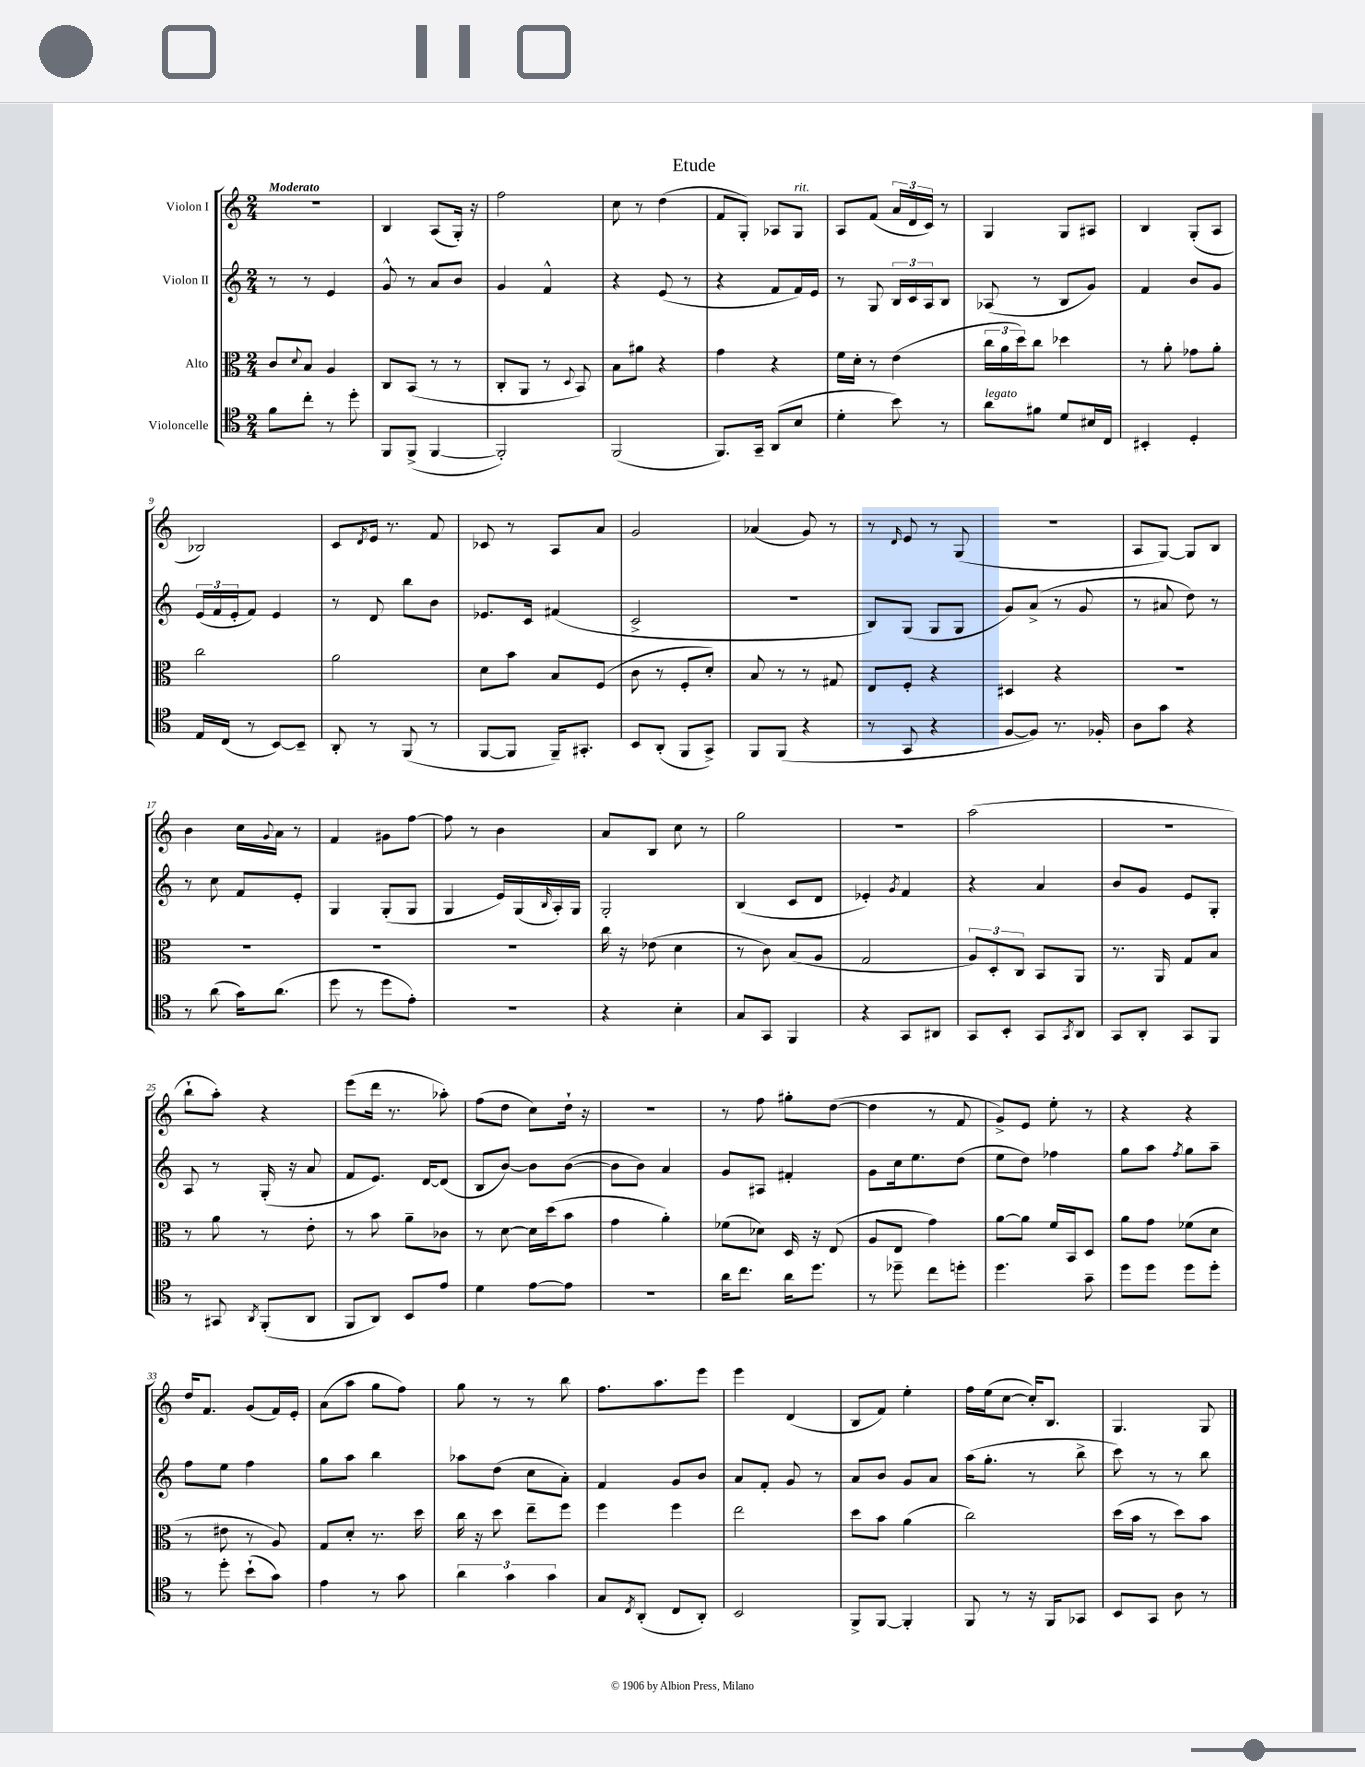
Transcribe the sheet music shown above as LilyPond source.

\header { title = "Etude" }
<<
\new StaffGroup <<
\new Staff = "s0" \with { instrumentName = "Violon I" } {
    \clef treble \key c \major \numericTimeSignature \time 2/4 \tempo "Moderato"
    R2 |
    b4 a8( g16-.) r16 |
    f''2 |
    c''8 r8 d''4( |
    f'8 g8-.) aes8 g8^\markup { \italic "rit." } |
    a8 f'8( \tuplet 3/2 { a'16 d'16 c'16) } r8 |
    g4 g8 ais8 |
    b4 g8-.( a8 |
    bes2) |
    c'8 \acciaccatura { d'8 } e'16 r8. f'8 |
    ces'8 r8 a8 a'8 |
    g'2 |
    aes'4( g'8) r8 |
    r8 \grace { d'16 } e'8 r8 g8( |
    R2 |
    a8 g8~) g8 b8 |
    b'4 c''16 \appoggiatura { g'8 } a'16 r8 |
    f'4 gis'8 f''8~ |
    f''8 r8 b'4 |
    a'8 b8 c''8 r8 |
    g''2 |
    R2 |
    a''2( |
    R2 |
    b''8-! a''8-.) r4 |
    e'''8( d'''16 r8. aes''8-.) |
    f''8( d''8 c''8) d''16-! r16 |
    R2 |
    r8 f''8 gis''8-. d''8~( |
    d''4 r8 f'8 |
    g'8->) e'8 e''8-. r8 |
    r4 r4 |
    d''16 f'8. g'8( f'16) e'16-. |
    a'8( a''8 g''8 f''8) |
    g''8 r8 r8 b''8 |
    f''8. a''8. e'''8 |
    e'''4 d'4( |
    b8 f'8) e''4-. |
    f''16 e''16( c''8~ c''16-.) b8. |
    g4. g8 \bar "|." |
}
\new Staff = "s1" \with { instrumentName = "Violon II" } {
    \clef treble \key c \major \numericTimeSignature \time 2/4
    r8 r8 e'4 |
    g'8-^ r8 a'8 b'8 |
    g'4 f'4-^ |
    r4 e'8( r8 |
    r4 f'8 f'16) e'16 |
    r8 g8 \tuplet 3/2 { b16 c'16 a16 } b8 |
    aes8( r8 b8 g'8) |
    f'4 b'8 g'8 |
    \tuplet 3/2 { e'16( f'16 e'16-. } f'8) e'4 |
    r8 d'8 b''8 b'8 |
    ees'8. c'16 fis'4( |
    c'2-> |
    r2 |
    b8) g8( g8 g8 |
    g'8) a'8->( r8 g'8 |
    r8 ais'8 d''8) r8 |
    r8 c''8 f'8 e'8-. |
    g4 g8-.( g8 |
    g4 e'16) g16( \grace { b16 } a16-.) g16 |
    g2-. |
    b4( c'8 d'8 |
    ees'4-.) \acciaccatura { g'8 } f'4 |
    r4 a'4 |
    b'8 g'8 e'8 g8-. |
    a8 r8 g16-.( r16 a'8 |
    f'8 e'8.) d'16~ d'8( |
    b8 b'8~) b'8 b'8~( |
    b'8 b'8) a'4 |
    g'8 ais8 fis'4-. |
    g'8 c''16 e''8. d''8( |
    e''8 d''8) fes''4 |
    g''8 a''8 \acciaccatura { f''8 } g''8 a''8-- |
    f''8 e''8 f''4 |
    g''8 a''8 b''4 |
    aes''8 d''8( c''8 a'8-.) |
    f'4 g'8 b'8 |
    a'8 f'8-. g'8 r8 |
    a'8 b'8 g'8 a'8 |
    a''16( g''8.-. r8 b''8-> |
    c'''8) r8 r8 b''8 \bar "|." |
}
\new Staff = "s2" \with { instrumentName = "Alto" } {
    \clef alto \key c \major \numericTimeSignature \time 2/4
    c'8 \appoggiatura { d'8 } b8 a4 |
    c8 b,8( r8 r8 |
    c8-. a,8 r8 \appoggiatura { d8 } b,8) |
    b8 ais'8 r4 |
    g'4 r4 |
    f'16 d'16-. r8 e'4( |
    \tuplet 3/2 { c''16 a'16 d''16) } c''8 des''4 |
    r8 a'8-. ges'8 a'8-. |
    c''2 |
    a'2 |
    d'8 b'8 b8 f8( |
    c'8 r8 f8-. d'8-.) |
    b8 r8 r8 gis8 |
    e8 f8-. r4 |
    dis4 r4 |
    R2 |
    R2 |
    R2 |
    R2 |
    c''16 r16 ees'8( d'4 |
    r8 c'8) b8( a8 |
    g2 |
    \tuplet 3/2 { a8) d8-. c8 } b,8 a,8 |
    r8. a,16 g8 b8 |
    r8 a'8 r8 e'8-. |
    r8 b'8 a'8-- ces'8 |
    r8 d'8~ d'16 d''16( b'8 |
    g'4 a'4-.) |
    fes'8( des'8) d16 r16 e8( |
    a8 e8 g'4) |
    a'8~ a'8 f'16 b,16 d8 |
    a'8 g'8 fes'8( d'8 |
    r8 eis'8 r8 a8) |
    g8 d'8-. r8. d''16 |
    c''16 r16 d''8 e''8-- f''8 |
    f''4 f''4 |
    e''2 |
    d''8 b'8 a'4( |
    c''2) |
    d''16( b'16 r8 d''8) b'8 \bar "|." |
}
\new Staff = "s3" \with { instrumentName = "Violoncelle" } {
    \clef tenor \key c \major \numericTimeSignature \time 2/4
    f'8 c''8-. r8 d''8-. |
    f,8 f,8->( f,4~ |
    f,2-.) |
    f,2( |
    f,8.) g,16-- a,8( b8 |
    d'4-. b'8) r8 |
    a'8^\markup { \italic "legato" } fis'8 d'8 bis16 c16 |
    bis,4-. d4-. |
    e16 c16( r8 b,8~) b,8-- |
    a,8-. r8 f,8( r8 |
    f,8~ f,8 f,16--) gis,8.-. |
    b,8 a,8-.( f,8 g,8->) |
    f,8 f,8( r4 |
    r8 g,8 r4 |
    f8~ f8) r8. fes16-. |
    a8 g'8 r4 |
    r8 a'8( g'16) a'8.( |
    d''8 r8 d''8 e'8-.) |
    R2 |
    r4 b4-. |
    g8 g,8 f,4 |
    r4 g,8 ais,8 |
    g,8 b,8-. g,8 \acciaccatura { g,8 } a,8 |
    g,8 a,8-. g,8 f,8 |
    r8 gis,8 \acciaccatura { a,8 } f,8-.( a,8 |
    f,8 a,8) b,8 e'8 |
    d'4 e'8~ e'8 |
    R2 |
    a'16 c''8. a'16 d''8. |
    r8 des''8-- c''8 d''8-. |
    d''4. g'8-- |
    d''8 d''8 d''8 d''8-. |
    r8 d''8-. b'8-!( g'8) |
    e'4 r8 g'8 |
    \tuplet 3/2 { a'4 g'4 g'4 } |
    g8 \acciaccatura { c8 } a,8-.( c8 a,8-.) |
    b,2 |
    f,8-> f,8~ f,4-. |
    f,8 r8 r16 f,16 ges,8 |
    b,8 g,8 a8 r8 \bar "|." |
}
>>
>>
